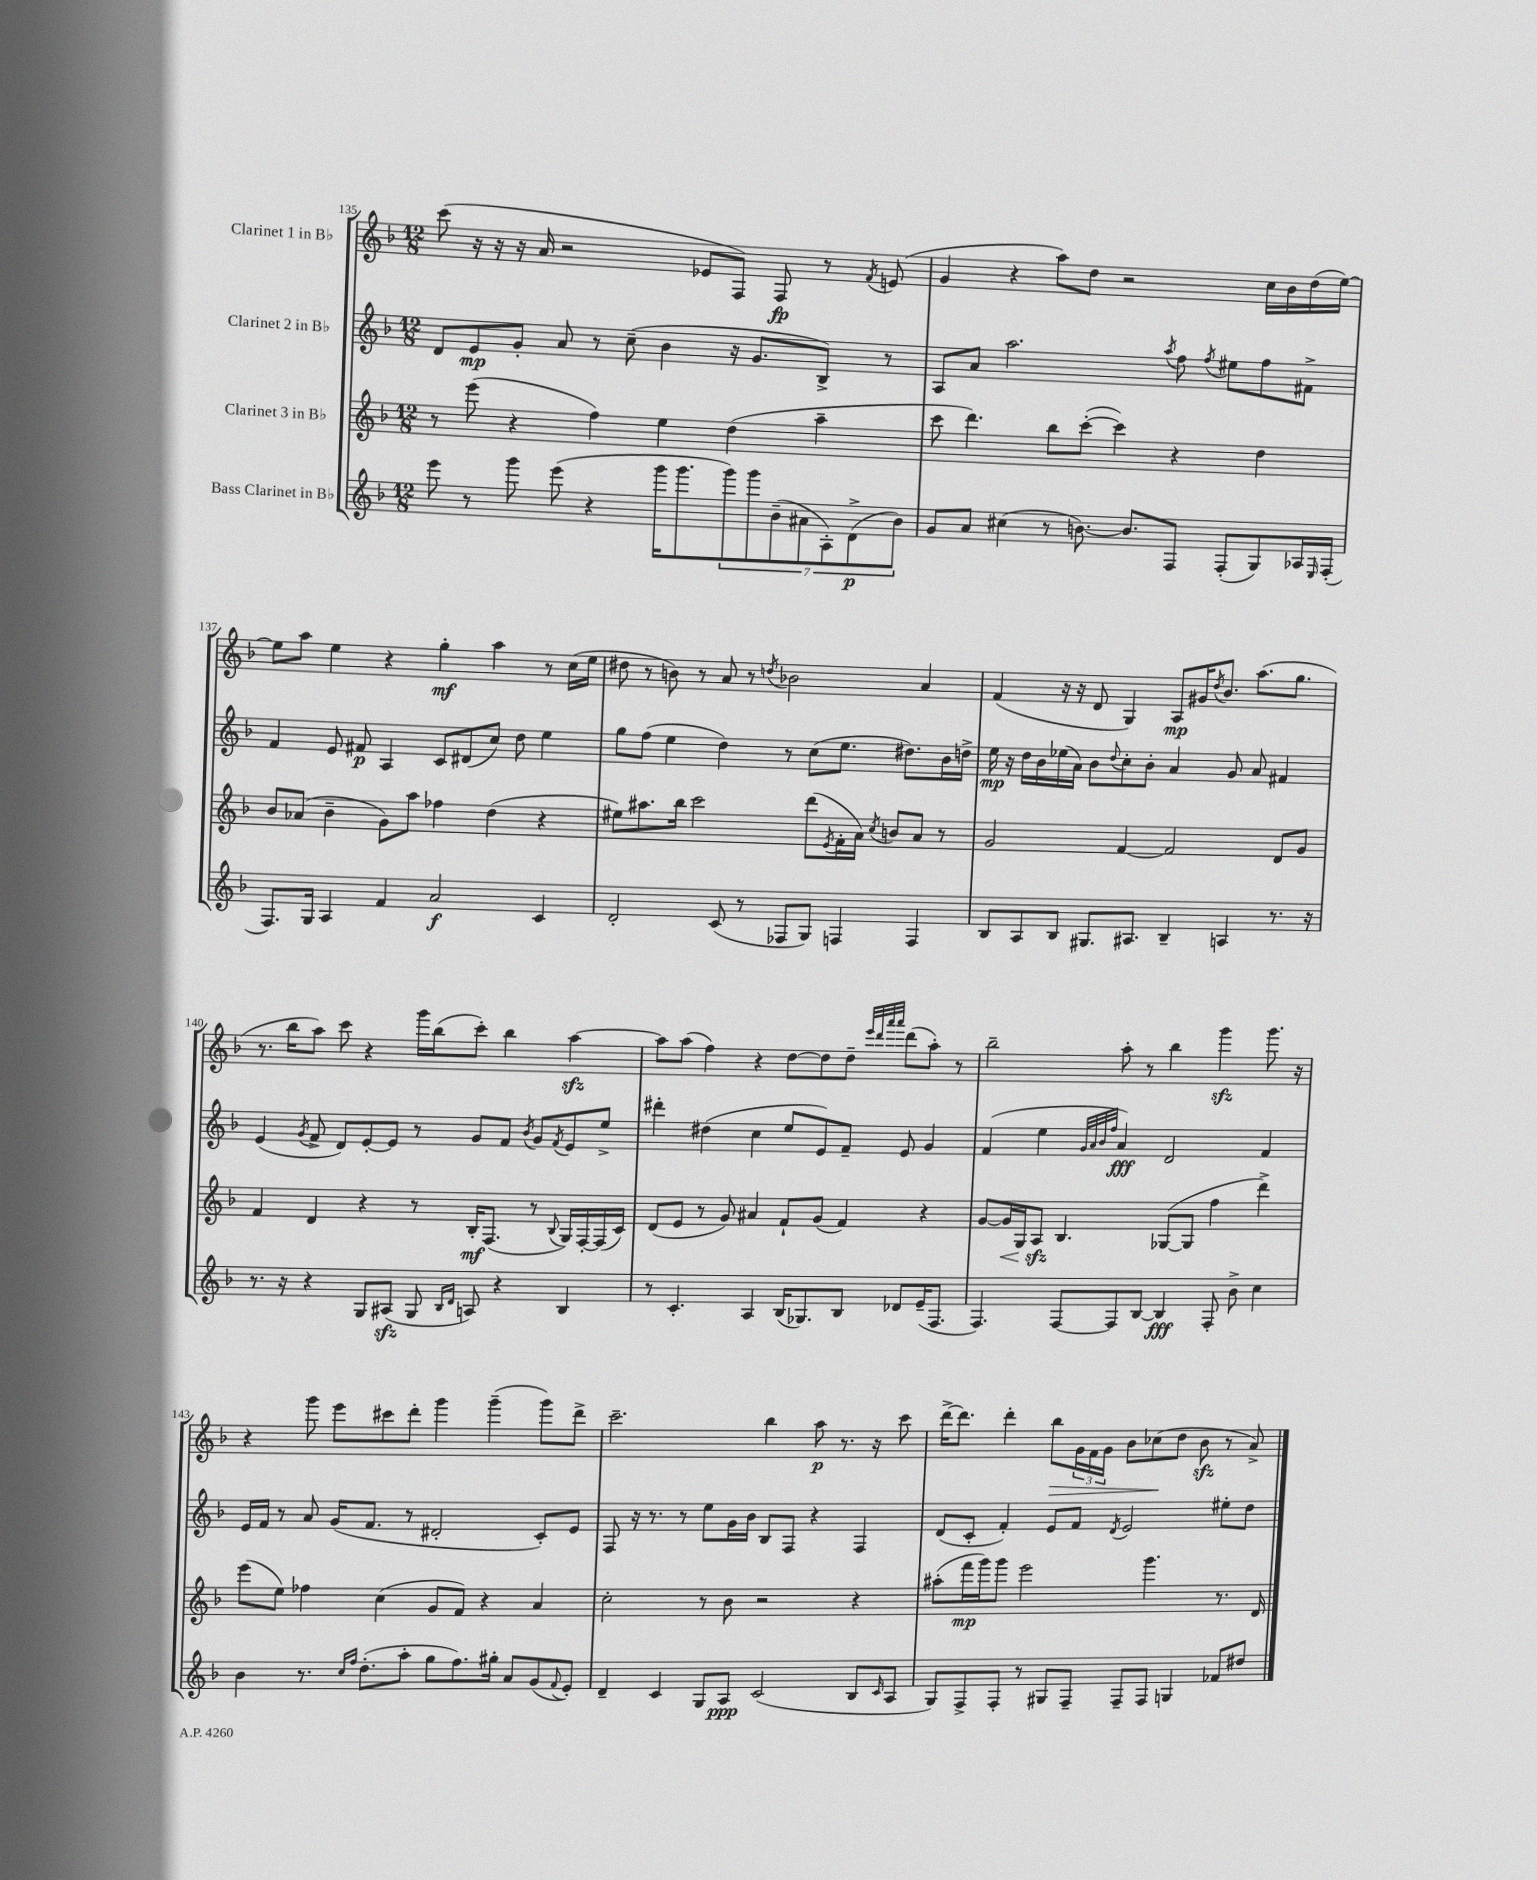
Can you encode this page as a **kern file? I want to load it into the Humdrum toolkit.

**kern	**kern	**kern	**kern
*staff4	*staff3	*staff2	*staff1
*clefG2	*clefG2	*clefG2	*clefG2
*k[b-]	*k[b-]	*k[b-]	*k[b-]
*M12/8	*M12/8	*M12/8	*M12/8
8eee	8r	8d	(8ccc
8r	(8eee	8e	16r
.	.	.	16r
8ggg	4r	8g'	16r
.	.	.	16a
(8eee	.	8a	2r
4r	4ff)	8r	.
.	.	(8cc~	.
16ggg	4ee	4b-	.
8.ggg	.	.	.
.	.	.	8e-
14ggg)	(4dd	16r	8F)
.	.	8.g	.
14ggg	.	.	.
.	.	.	8F
(14b-~	.	.	.
14a#	.	.	.
.	4aa~	8B-^)	8r
14A')	.	.	.
(14d^	.	.	.
.	.	.	8qf
.	.	8r	(8e
14b-)	.	.	.
=	=	=	=
8g	8ccc	8A	4g
8a	4.ddd)	8a	.
(4cc#	.	2.aa	4r
8r	8bb-	.	8aa)
[8.b)	([8ccc'	.	8dd
.	4ccc])	.	2r
8.b]	.	.	.
.	.	8qaa	.
8F	4r	8ff	.
.	.	8qff	.
(8F'	.	8ee#	.
8G)	4dd	8ff	16cc
.	.	.	16b-
16A-	.	8f#^	(16dd
16qqE	.	.	.
(16F'	.	.	[16ee)
=	=	=	=
8.F)	8b-	4f	8ee]
.	(8a-	.	8aa
16G	.	.	.
4A	4b-~	8e	4ee
.	.	8f#	.
4f	8g)	4A	4r
.	8aa	.	.
2a	4ff-	8c	4gg'
.	.	(8d#	.
.	(4dd	8cc)	4aa
.	.	8dd	.
4c	4r	4ee	8r
.	.	.	(16cc
.	.	.	16ee
=	=	=	=
2d'	8ee#)	8gg	8dd#
.	8.aa#	(8ff	8r
.	.	4ee	8b)
.	16bb-	.	.
.	2ccc	.	8r
(8c	.	4dd)	8a
8r	.	.	8r
.	.	.	8qdd
8F-	.	8r	2b-
8G)	(8ddd	(8cc	.
.	8qe	.	.
4F	16f'	8.ee	.
.	16a)	.	.
.	8qcc	.	.
.	8b	.	.
.	.	8.dd#)	.
4F	8a	.	4a
.	8r	16b-	.
.	.	16dd^	.
=	=	=	=
8B-	2g	16ee	(4f
.	.	16r	.
8A	.	16dd	.
.	.	16b-	.
8B-	.	(16ee-	16r
.	.	16a)	16r
8.G#	.	8b-	8d
.	.	8qqdd	.
.	[4f	8cc'	4G)
8.A#	.	.	.
.	.	8b-'	.
4B-~	2f]	4a	8A
.	.	.	16g#
.	.	.	8qdd
.	.	.	8.b-
4A	.	8g	.
.	.	8a	(8.aa
8.r	8d	4f#	.
.	.	.	8.gg
.	8g	.	.
16r	.	.	.
=	=	=	=
8.r	4f	(4e	8.r
16r	.	.	16bb-
.	.	8qg	.
4r	4d	8f^	8aa)
.	.	8d)	8ccc
8G	4r	[8e'	4r
(8A#	.	8e]	.
8G	8r	8r	16ggg
.	.	.	(16bb-
16qqB-	.	.	.
16qqd	.	.	.
8A)	16B-'	8g	8ccc')
.	(8.F	.	.
4r	.	8f	4bb-
.	.	8qb-	.
.	8r	8g	.
.	8qqB-	8qf	.
4B-	16G)	8e	[4aa
.	[16F'	.	.
.	(16F]	8ee^	.
.	16c)	.	.
=	=	=	=
8r	(8d	4ddd#'	8aa]
4.c'	8e	.	(8aa
.	8r	(4dd#	4ff)
.	8g)	.	.
4A	4a#	4cc	4r
(16B-	8f`	8ee	[8dd
8.G-)	.	.	.
.	(8g	8e)	8dd]
8B-	4f)	8f~	8dd~
.	.	.	32qqeee
.	.	.	32qqddd
.	.	.	32qqaaa
.	.	.	32qqaaa
8d-	.	8e	(8ddd
(16e~	4r	4g	8aa')
8.F	.	.	.
.	.	.	8r
=	=	=	=
4.F)	[8g	(4f	2bb-~
.	16g]	.	.
.	16G	.	.
.	8A	4ee	.
[8F	4.B-	.	.
.	.	32qqg	.
.	.	32qqa	.
.	.	32qqb-	.
.	.	32qqff	.
8F]	.	4a)	8aa'
[8B-	.	.	8r
4B-]	([8G-	2d	4bb-
.	8G-]	.	.
8F'	4ff	.	4ggg
8b-^	.	.	.
4cc	4ddd^)	4f	8.ggg
.	.	.	16r
=	=	=	=
4b-	(8eee	16e	4r
.	.	16f	.
.	8ee)	8r	.
8.r	4ff-	8a	8ggg
.	.	(16g	8eee
16qqcc	.	.	.
16qqff	.	.	.
(8.dd'	.	8.f	.
.	(4cc	.	8ccc#
8aa'	.	8r	8ddd'
8gg	8g	2d#'	4ggg
8.ff)	8f)	.	.
.	4r	.	(4ggg~
16gg#'	.	.	.
8a	.	.	.
(8g	4a	8c')	8ggg)
8qqf	.	.	.
8e')	.	8e	8ddd^
=	=	=	=
4d~	2cc'	8F	2.ccc~
.	.	16r	.
.	.	8.r	.
4c	.	.	.
.	.	8r	.
8G	8r	8ee	.
8A	8b-	16g	.
.	.	16b-	.
(2c	2r	8B-	4bb-
.	.	8F	.
.	.	4r	8aa
.	.	.	8.r
8B-	4r	4F	.
.	.	.	16r
16qqc	.	.	.
8A	.	.	8ccc
=	=	=	=
8G)	(8aa#'	(8d	[16ddd^
.	.	.	8.ddd]
8F^	16fff	8c'	.
.	16ggg)	.	.
8F'	8ggg	4f')	4ddd'
8r	2eee	.	.
8G#	.	8e	8bb-
8F~	.	8f	24g
.	.	.	24f
.	.	.	24g
.	.	8qd	.
8F~	.	2e	8b-
8F	4.ggg	.	(8cc-
4G	.	.	8dd
.	.	.	8b-
8f-	8.r	8ee#'	8r
8dd#	.	8dd	8a^)
.	16d	.	.
==	==	==	==
*-	*-	*-	*-
